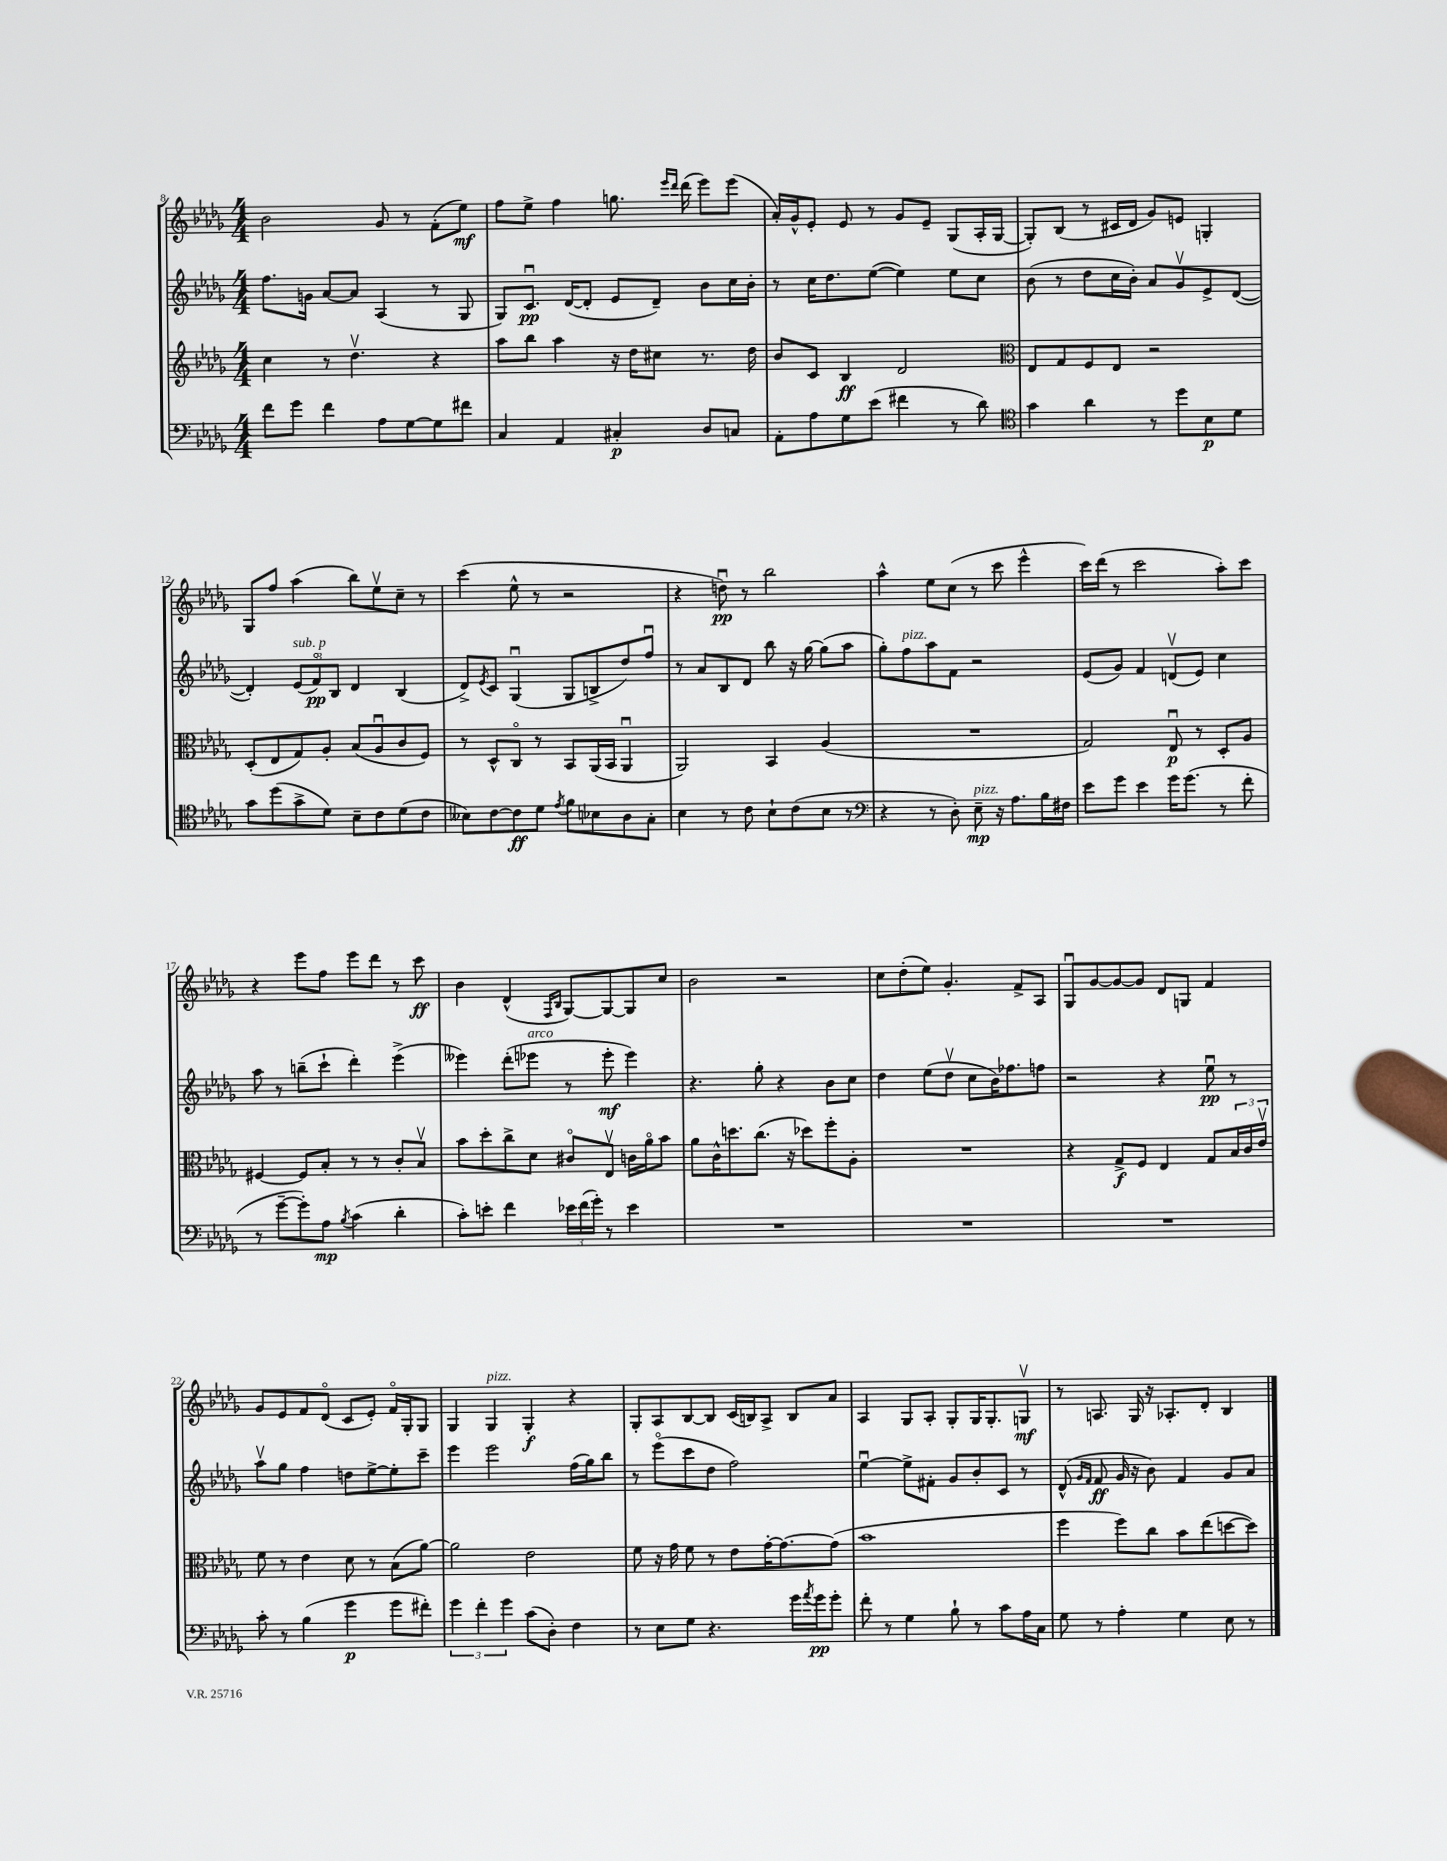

**kern	**dynam	**kern	**dynam	**kern	**dynam	**kern	**dynam
*part4	*part4	*part3	*part3	*part2	*part2	*part1	*part1
*staff4	*staff4	*staff3	*staff3	*staff2	*staff2	*staff1	*staff1
*clefF4	*	*clefG2	*	*clefG2	*	*clefG2	*
*k[b-e-a-d-g-]	*	*k[b-e-a-d-g-]	*	*k[b-e-a-d-g-]	*	*k[b-e-a-d-g-]	*
*M4/4	*	*M4/4	*	*M4/4	*	*M4/4	*
=8	=8	=8	=8	=8	=8	=8	=8
8f\L	.	4cc\	.	8.ff\L	.	2b-\	.
8g-\J	.	.	.	.	.	.	.
.	.	.	.	16gn\Jk	.	.	.
4f\	.	8r	.	[8a-/L	.	.	.
.	.	4.dd-v\	.	8a-/J]	.	.	.
8A-\L	.	.	.	(4A-/	.	8g-/	.
[8G-\	.	.	.	.	.	8r	.
8G-\]	.	4r	.	8r	.	(8f'\L	.
8f#X\J	.	.	.	8G-/	.	8ee-\J)	mf
=9	=9	=9	=9	=9	=9	=9	=9
4C/	.	8aa-\L	.	8G-/L)	.	8ff\L	.
.	.	8bb-\J	.	8.cu/J	pp	8ee-^\J	.
4AA-/	.	4aa-\	.	.	.	4ff\	.
.	.	.	.	([16d-/KL	.	.	.
.	.	.	.	8d-'/J]	.	.	.
4C#X'/	p	16r	.	8e-/L	.	8.ggn\	.
.	.	16dd-\KL	.	.	.	.	.
.	.	8cc#X\J	.	8d-~/J)	.	.	.
.	.	.	.	.	.	16qqeee-/LL	.
.	.	.	.	.	.	16qqddd-/JJ	.
.	.	.	.	.	.	(16ddd-\	.
8D-/L	.	8.r	.	8b-\L	.	8eee-\L)	.
8Cn/J	.	.	.	16cc\L	.	(8eee-\J	.
.	.	16dd-\	.	16b-'\JJ	.	.	.
=10	=10	=10	=10	=10	=10	=10	=10
8AA-'\L	.	8b-/L	.	8r	.	16a-'/LL)	.
.	.	.	.	.	.	16g-^^/J	.
8A-\	.	8c/J	.	16cc\KL	.	8e-'/J	.
.	.	.	.	8.dd-\	.	.	.
8G-\	.	4B-/	ff	.	.	8e-/	.
(8e-\J	.	.	.	([8ee-\J	.	8r	.
4f#X\	.	2d-/	.	4ee-\])	.	8g-/L	.
.	.	.	.	.	.	8e-~/J	.
8r	.	.	.	8ee-\L	.	(8G-/L	.
8d-\)	.	.	.	8cc\J	.	16A-'/L	.
.	.	.	.	.	.	[16G-/JJ	.
=11	=11	=11	=11	=11	=11	=11	=11
*clefC4	*	*clefC3	*	*	*	*	*
4g-\	.	8E-/L	.	(8b-\	.	8G-'/L])	.
.	.	8G-/	.	8r	.	(8B-/J	.
4a-\	.	8F/	.	8dd-\L	.	8r	.
.	.	8E-/J	.	16cc\L	.	16c#X/LL	.
.	.	.	.	16b-'\JJ)	.	16d-/JJ	.
8r	.	2r	.	8a-/L	.	8g-/L)	.
8dd-\L	.	.	.	8g-v/	.	8en/J	.
8B-\	p	.	.	8e-^/	.	4Gn'/	.
8d-\J	.	.	.	([8d-/J	.	.	.
!!LO:LB:g=z
=12	=12	=12	=12	=12	=12	=12	=12
8g-\L	.	(8D-'/L	.	4d-'/])	.	8G-/L	.
(8dd-\	.	8E-/	.	.	.	8ff/J	.
!	!	!	!	!LO:TX:a:i:t=sub. p	!	!	!
8g-^\	.	8G-/)	.	(12e-/L	.	(4aa-\	.
.	.	.	.	12f/)	pp	.	.
8d-\J)	.	8A-'/J	.	.	.	.	.
.	.	.	.	12B-/J	.	.	.
8B-~\L	.	(8B-/L	.	4d-/	.	8bb-\L)	.
8c\	.	8A-u/	.	.	.	8ee-v\	.
(8d-\	.	8c/	.	(4B-/	.	8cc~\J	.
8c\J	.	8F/J)	.	.	.	8r	.
=13	=13	=13	=13	=13	=13	=13	=13
8B--X\L)	.	8r	.	8d-^/L)	.	(4ccc\	.
.	.	.	.	8qe-/	.	.	.
[8c\	.	8D-^^/L	.	8c/J	.	.	.
8c\]	ff	8C/J	.	(4G-u/	.	8ee-^^\	.
8d-\J	.	8r	.	.	.	8r	.
8qe-/	.	.	.	.	.	.	.
8f\L	.	8BB-/L	.	8G-/L	.	2r	.
8B-X\	.	(16AA-/L	.	8Bn^/	.	.	.
.	.	16BB-/JJ	.	.	.	.	.
8A-\	.	4AA-u/	.	8dd-/)	.	.	.
8G-'\J	.	.	.	8ffu/J	.	.	.
=14	=14	=14	=14	=14	=14	=14	=14
4B-\	.	2AA-/)	.	8r	.	4r	.
.	.	.	.	8a-/L	.	.	.
8r	.	.	.	8B-/	.	8ddnu\)	pp
8c\	.	.	.	8d-/J	.	8r	.
8B-`\L	.	4BB-/	.	8bb-\	.	2bb-\	.
(8c\	.	.	.	16r	.	.	.
.	.	.	.	[16gg-\	.	.	.
8B-\J	.	(4A-/	.	(8gg-\L]	.	.	.
8r	.	.	.	8aa-\J	.	.	.
=15	=15	=15	=15	=15	=15	=15	=15
*clefF4	*	*	*	*	*	*	*
4r	.	1r	.	8gg-'\L)	.	4aa-^^\	.
!	!	!	!	!LO:TX:a:i:t=pizz.	!	!	!
.	.	.	.	8ff\	.	.	.
8r	.	.	.	8aa-\	.	8ee-\L	.
8D-'\)	.	.	.	8f\J	.	(8cc\J	.
!LO:TX:a:i:t=pizz.	!	!	!	!	!	!	!
8E-~\	mp	.	.	2r	.	8r	.
16r	.	.	.	.	.	8ccc\	.
8.A-\L	.	.	.	.	.	.	.
.	.	.	.	.	.	4eee-^^\	.
16B-\L	.	.	.	.	.	.	.
16F#X\JJ	.	.	.	.	.	.	.
=16	=16	=16	=16	=16	=16	=16	=16
8e-\L	.	2G-/)	.	(8e-/L	.	16ccc\LL)	.
.	.	.	.	.	.	(16ddd-\JJ	.
8g-\J	.	.	.	8g-/J)	.	8r	.
4e-\	.	.	.	4f/	.	2ccc\	.
16g-\KL	.	8E-u/	p	(8dnv/L	.	.	.
(8.g-\J	.	.	.	.	.	.	.
.	.	8r	.	8e-/J)	.	.	.
8r	.	8D-'/L	.	4cc\	.	8aa-'\L)	.
8f'\	.	8A-/J	.	.	.	8ccc\J	.
!!LO:LB:g=z
=17	=17	=17	=17	=17	=17	=17	=17
8r	.	[4F#X/	.	8aa-\	.	4r	.
[8g-~\L	.	.	.	8r	.	.	.
8g-'\])	.	8F#/L]	.	(8bbn~\L	.	8eee-\L	.
8A-\J	mp	8B-'/J	.	8ccc`\J	.	8ff\J	.
8qB-/	.	.	.	.	.	.	.
(4c\	.	8r	.	4ddd-'\)	.	8eee-\L	.
.	.	8r	.	.	.	8ddd-\J	.
4d-'\	.	8c'/L	.	(4eee-^\	.	8r	.
.	.	8B-v/J	.	.	.	8ccc\	ff
=18	=18	=18	=18	=18	=18	=18	=18
8c'\L)	.	8b-\L	.	4eee--X\)	.	4b-\	.
8en'\J	.	8dd-'\	.	.	.	.	.
4f\	.	8cc^\	.	(8ddd-'\L	.	(4d-^^/	.
!	!	!	!	!LO:TX:a:i:t=arco	!	!	!
.	.	8d-\J	.	8eee-X\J	.	.	.
.	.	.	.	.	.	16qqF/LL	.
.	.	.	.	.	.	16qqB-/JJ	.
24e-X\LL	.	8c#X/L	.	8r	.	[8G-/L)	.
(24f\	.	.	.	.	.	.	.
24g-'\JJ)	.	.	.	.	.	.	.
8r	.	8E-v/J	.	8eee-'\	mf	8G-/_	.
4e-\	.	16cn\LL	.	4eee-\)	.	8G-/]	.
.	.	16a-\J	.	.	.	.	.
.	.	8b-\J	.	.	.	8cc/J	.
=19	=19	=19	=19	=19	=19	=19	=19
1r	.	8a-\L	.	4.r	.	2b-\	.
.	.	16c^^\K	.	.	.	.	.
.	.	8.ddn\	.	.	.	.	.
.	.	(8.cc\J	.	8gg-'\	.	.	.
.	.	.	.	4r	.	2r	.
.	.	16r	.	.	.	.	.
.	.	8dd-X\L)	.	.	.	.	.
.	.	8ff'\	.	8b-\L	.	.	.
.	.	8A-'\J	.	8cc\J	.	.	.
=20	=20	=20	=20	=20	=20	=20	=20
1r	.	1r	.	4dd-\	.	8cc\L	.
.	.	.	.	.	.	(8dd-'\	.
.	.	.	.	(8ee-\L	.	8ee-\J)	.
.	.	.	.	8dd-v\J	.	4.g-'/	.
.	.	.	.	8cc\L	.	.	.
.	.	.	.	16b-\K)	.	.	.
.	.	.	.	8.ff-X\	.	.	.
.	.	.	.	.	.	8f^/L	.
.	.	.	.	8ffn\J	.	8A-/J	.
=21	=21	=21	=21	=21	=21	=21	=21
1r	.	4r	.	2r	.	8G-u/L	.
.	.	.	.	.	.	[8g-/	.
.	.	8G-^/L	f	.	.	8g-/_	.
.	.	8F/J	.	.	.	8g-/J]	.
.	.	4E-/	.	4r	.	8d-/L	.
.	.	.	.	.	.	8Gn/J	.
.	.	8G-/L	.	8ee-u\	pp	4f/	.
.	.	24B-/L	.	8r	.	.	.
.	.	24c/	.	.	.	.	.
.	.	24e-v/JJ	.	.	.	.	.
!!LO:LB:g=z
=22	=22	=22	=22	=22	=22	=22	=22
8c'\	.	8f\	.	8aa-v\L	.	8g-/L	.
8r	.	8r	.	8gg-\J	.	8e-/	.
(4B-\	.	4e-\	.	4ff\	.	8f/	.
.	.	.	.	.	.	(8d-/J	.
4g-\	p	8d-\	.	8ddn\L	.	8c/L	.
.	.	8r	.	[8ee-^\	.	8e-'/J)	.
8g-\L	.	(8B-\L	.	8ee-'\]	.	16f/LL	.
.	.	.	.	.	.	16G-'/J	.
8f#X'\J)	.	[8a-\J)	.	8ccc~\J	.	8G-/J	.
=23	=23	=23	=23	=23	=23	=23	=23
6g-\	.	2a-\]	.	4eee-\	.	4G-/	.
6f'\	.	.	.	.	.	.	.
!	!	!	!	!	!	!LO:TX:a:i:t=pizz.	!
.	.	.	.	2eee-\	.	4G-/	.
6g-\	.	.	.	.	.	.	.
(8c\L	.	2e-\	.	.	.	4G-'/	f
8D-'\J)	.	.	.	.	.	.	.
4F\	.	.	.	(16ff\LL	.	4r	.
.	.	.	.	16gg-\J)	.	.	.
.	.	.	.	8bb-\J	.	.	.
=24	=24	=24	=24	=24	=24	=24	=24
8r	.	8f\	.	8r	.	8G-'/L	.
8E-\L	.	16r	.	(8eee-\L	.	8A-/	.
.	.	16g-\	.	.	.	.	.
8G-\J	.	8f\	.	8ccc\	.	[8B-/	.
4.r	.	8r	.	8dd-\J	.	8B-/J]	.
.	.	8e-\L	.	2ff\)	.	(16c/LL	.
.	.	.	.	.	.	16Bn/J)	.
.	.	[16g-'\K	.	.	.	8A-^/J	.
.	.	8.g-\_	.	.	.	.	.
16g-\LL	.	.	.	.	.	8B/L	.
8qa-/	.	.	.	.	.	.	.
16g-\J	pp	.	.	.	.	.	.
8g-'\J	.	(8g-\J]	.	.	.	8a-/J	.
=25	=25	=25	=25	=25	=25	=25	=25
8f'\	.	1b-	.	[4ee-u\	.	4A-/	.
8r	.	.	.	.	.	.	.
4G-\	.	.	.	8ee-^\L]	.	8G-/L	.
.	.	.	.	8f#X'\J	.	8A-'/J	.
8B-`\	.	.	.	8g-/L	.	8G-'/L	.
8r	.	.	.	8b-'/	.	16G-/K	.
.	.	.	.	.	.	8.G-'/	.
8c\L	.	.	.	8c/J	.	.	.
16A-\L	.	.	.	8r	.	8Gnv/J	mf
16C\JJ	.	.	.	.	.	.	.
=26	=26	=26	=26	=26	=26	=26	=26
8G-\	.	4ff\	.	(8d-^^/	.	8r	.
.	.	.	.	16qqg-/LL	.	.	.
.	.	.	.	16qqf/JJ	.	.	.
8r	.	.	.	8f/	ff	8.An/	.
4A-'\	.	8ff\L)	.	16g-/	.	.	.
.	.	.	.	16r	.	16G-/	.
.	.	8cc\J	.	8b-\)	.	16r	.
.	.	.	.	.	.	8.A-X'/L	.
4G-\	.	8b-\L	.	4f/	.	.	.
.	.	(8ee-\	.	.	.	8d-'/J	.
8E-\	.	[8ddn\	.	8g-/L	.	4B-/	.
8r	.	8dd\J])	.	8a-/J	.	.	.
==	==	==	==	==	==	==	==
*-	*-	*-	*-	*-	*-	*-	*-
